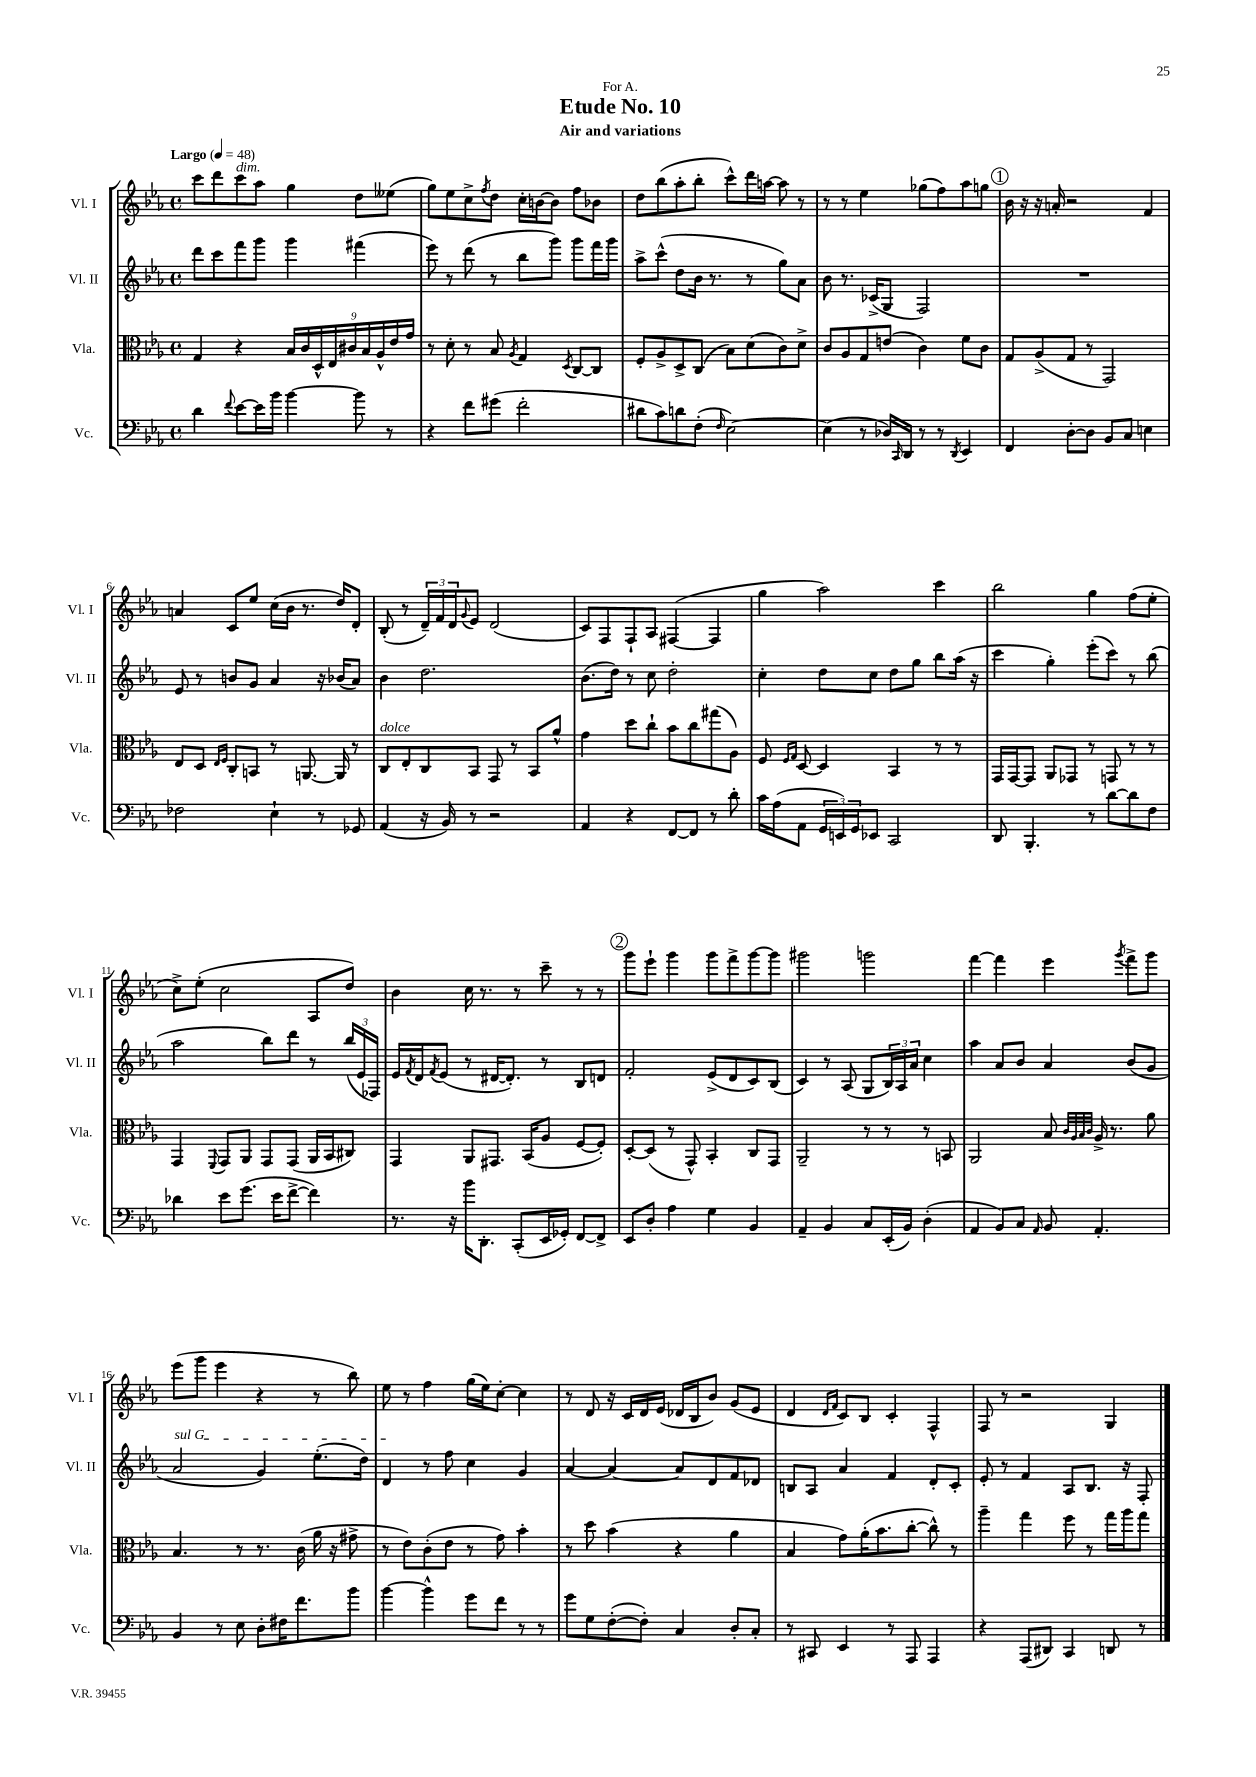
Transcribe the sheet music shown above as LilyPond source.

\header { title = "Etude No. 10" subtitle = "Air and variations" dedication = "For A." }
<<
\new StaffGroup <<
\new Staff = "s0" \with { instrumentName = "Vl. I" shortInstrumentName = "Vl. I" } {
    \clef treble \key ees \major \defaultTimeSignature \time 4/4 \tempo "Largo" 4 = 48
    c'''8 d'''8 c'''8^\markup { \italic "dim." } aes''8 g''4 d''8 eeses''8( |
    g''8) ees''8 c''8-> \acciaccatura { f''8 } d''8 c''16-. b'16~ b'8 f''8 bes'8 |
    d''8 bes''8( aes''8-. bes''8-. c'''8-^) d'''16 a''16~ a''8 r8 |
    r8 r8 ees''4 ges''8( f''8) aes''8 g''8 |
    \mark \markup { \circle "1" } bes'16 r16 r16 a'16-. r2 f'4 |
    a'4 c'8 ees''8 c''16( bes'16 r8. d''16) d'8-. |
    bes8-.( r8 \tuplet 3/2 { d'16--) f'16 d'16 } \appoggiatura { g'8 } ees'8 d'2( |
    c'8) f8 f8-! aes8 fis4~( fis4 |
    g''4 aes''2) c'''4 |
    bes''2 g''4 f''8( ees''8-. |
    c''8->) ees''8-.( c''2 aes8 d''8) |
    bes'4 c''16 r8. r8 c'''8-- r8 r8 |
    \mark \markup { \circle "2" } g'''8 ees'''8-! g'''4 g'''8 f'''8-> g'''8~ g'''8 |
    gis'''2 g'''2 |
    f'''4~ f'''4 ees'''4 \acciaccatura { g'''8 } f'''8-> g'''8 |
    ees'''8( g'''8 ees'''4 r4 r8 bes''8) |
    ees''8 r8 f''4 g''16( ees''16) c''8~-. c''4 |
    r8 d'8 r16 c'16 d'16 ees'16( des'16 bes16 bes'8) g'8( ees'8 |
    d'4 \grace { d'16 f'16 } c'8) bes8 c'4-. f4-^ |
    f8 r8 r2 g4 \bar "|." |
}
\new Staff = "s1" \with { instrumentName = "Vl. II" shortInstrumentName = "Vl. II" } {
    \clef treble \key ees \major \defaultTimeSignature \time 4/4
    d'''8 c'''8 f'''8 g'''8 g'''4 fis'''4( |
    ees'''8) r8 d'''8( r8 bes''8 g'''8) g'''8 f'''16 g'''16 |
    aes''8-> c'''8-^( d''8 bes'16 r8. r8 g''8) aes'8 |
    bes'8 r8. ces'16->( g8 f2) |
    \mark \markup { \circle "1" } R1 |
    ees'8 r8 b'8 g'8 aes'4 r16 bes'16( aes'8) |
    bes'4 d''2. |
    bes'8.( d''16) r8 c''8 d''2-. |
    c''4-. d''8 c''8 d''8 g''8 bes''8 aes''16( r16 |
    c'''4 g''4-.) ees'''8-.( c'''8) r8 bes''8( |
    aes''2 bes''8) d'''8 r8 \tuplet 3/2 { bes''16( ees'16 fes16) } |
    ees'16 \acciaccatura { f'8 } d'16 \acciaccatura { f'8 } ees'8( r8 dis'16~ dis'8.-.) r8 bes8 d'8 |
    \mark \markup { \circle "2" } f'2-. ees'8->( d'8 c'8) bes8( |
    c'4) r8 aes8( g8 \tuplet 3/2 { bes16) aes16 aes'16 } c''4 |
    aes''4 aes'8 bes'8 aes'4 bes'8( g'8 |
    \once \override TextSpanner.bound-details.left.text = \markup { \italic "sul G" } aes'2\startTextSpan g'4) ees''8.-.( d''16) |
    d'4\stopTextSpan r8 f''8 c''4 g'4 |
    aes'4~ aes'4~ aes'8 d'8 f'8 des'8 |
    b8 aes8 aes'4 f'4 d'8-. c'8-. |
    ees'8-. r8 f'4 aes8 bes8. r16 f8-. \bar "|." |
}
\new Staff = "s2" \with { instrumentName = "Vla." shortInstrumentName = "Vla." } {
    \clef alto \key ees \major \defaultTimeSignature \time 4/4
    g4 r4 \tuplet 9/8 { bes16 c'16 d16-^ ees16 cis'16 bes16 aes16-^ ees'16 g'16 } |
    r8 d'8-. r8 bes8 \acciaccatura { aes8 } g4 \acciaccatura { d8 } c8~ c8 |
    f8-. aes8-> d8-> c8( bes8) d'8( c'8) d'8-> |
    c'8 aes8 g8 e'8( c'4) f'8 c'8 |
    \mark \markup { \circle "1" } g8 aes8->( g8 r8 g,2) |
    ees8 d8 \grace { ees16 f16 } c8-. b,8 r8 a,8.~ a,16 r8 |
    c8^\markup { \italic "dolce" } ees8-. c8 bes,8 g,8 r8 bes,8 aes'8-^ |
    g'4 d''8 c''8-! bes'8 c''8 gis''8( aes8) |
    f8 \grace { f16 g16 } d8~ d4 bes,4 r8 r8 |
    g,16 g,16~ g,8 aes,8 ges,8 r8 g,8 r8 r8 |
    g,4 \appoggiatura { f,8 } g,8 aes,8 g,8 g,8( aes,16 bes,16 cis8) |
    g,4 aes,8 gis,8. bes,16( aes8 f8~ f8-.) |
    \mark \markup { \circle "2" } d8~-. d8( r8 g,8-^) bes,4-. c8 g,8 |
    aes,2-- r8 r8 r8 b,8 |
    aes,2 bes8 \grace { c'32 aes32 bes32 c'32 } aes16-> r8. aes'8 |
    bes4. r8 r8. c'16( aes'16 r16 gis'8-> |
    r8 ees'8) c'8-.( ees'8 r8 g'8) bes'4-. |
    r8 d''8 bes'4( r4 aes'4 |
    bes4 g'8) aes'16-.( bes'8. c''8~-. c''8-^) r8 |
    aes''4-- g''4 f''8 r8 g''16 aes''16 g''8 \bar "|." |
}
\new Staff = "s3" \with { instrumentName = "Vc." shortInstrumentName = "Vc." } {
    \clef bass \key ees \major \defaultTimeSignature \time 4/4
    d'4 \appoggiatura { f'8 } ees'8~ ees'16 bes'16 bes'4~ bes'8 r8 |
    r4 f'8 gis'8( f'2-. |
    dis'8 c'8) d'8 f8-.( \grace { f16 } ees2~) |
    ees4( r8 des16) \grace { c,16 } d,16 r8 r8 \acciaccatura { d,8 } ees,4 |
    \mark \markup { \circle "1" } f,4 d8~-. d8 bes,8 c8 e4 |
    fes2 ees4-! r8 ges,8 |
    aes,4( r16 bes,16) r8 r2 |
    aes,4 r4 f,8~ f,8 r8 d'8-. |
    c'16 aes16( aes,8 \tuplet 3/2 { g,16 e,16) g,16 } ees,8 c,2 |
    d,8 bes,,4.-. r8 d'8~ d'8 f8 |
    des'4 ees'8 g'8.( ees'16 f'8~-> f'4) |
    r8. r16 bes'16 d,8.-. c,8-.( ees,16 ges,16-.) f,8~ f,8-> |
    \mark \markup { \circle "2" } ees,8 d8-. aes4 g4 bes,4 |
    aes,4-- bes,4 c8 ees,16-.( bes,16) d4-.( |
    aes,4 bes,8) c8 \grace { aes,16 } bes,8 aes,4.-. |
    bes,4 r8 ees8 d8-. fis16 f'8. bes'8 |
    bes'4~ bes'4-^ g'8 f'8 r8 r8 |
    g'8 g8 f8~-.( f8-.) c4 d8-. c8-. |
    r8 cis,8 ees,4 r8 aes,,8 aes,,4 |
    r4 aes,,8( dis,8) c,4 d,8 r8 \bar "|." |
}
>>
>>
